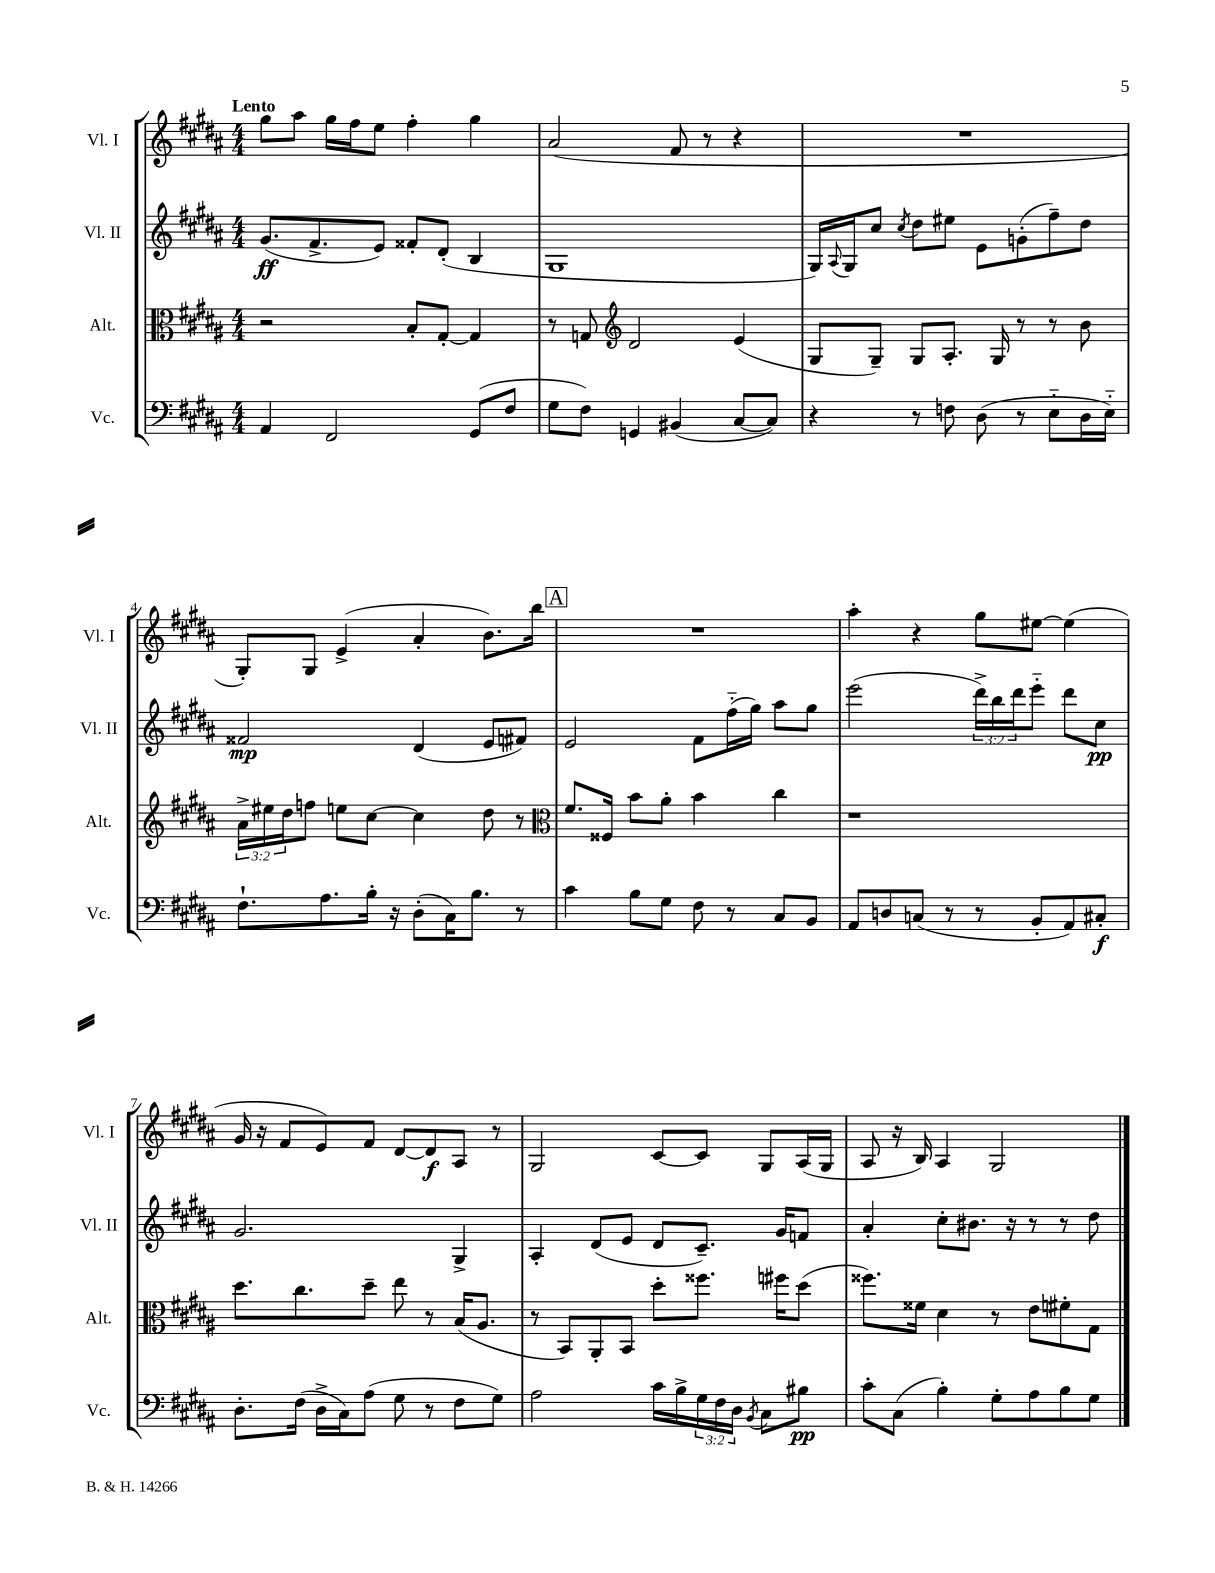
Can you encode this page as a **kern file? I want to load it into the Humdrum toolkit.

**kern	**kern	**kern	**kern
*staff4	*staff3	*staff2	*staff1
*clefF4	*clefC3	*clefG2	*clefG2
*k[f#c#g#d#a#]	*k[f#c#g#d#a#]	*k[f#c#g#d#a#]	*k[f#c#g#d#a#]
*M4/4	*M4/4	*M4/4	*M4/4
4AA#	2r	(8.g#	8gg#
.	.	.	8aa#
.	.	8.f#^	.
2FF#	.	.	16gg#
.	.	.	16ff#
.	.	8e)	8ee
.	8B'	8f##'	4ff#'
.	[8G#'	(8d#'	.
(8GG#	4G#]	4B	4gg#
8F#	.	.	.
=	=	=	=
8G#	8r	1G#	(2a#
8F#)	8G	.	.
*	*clefG2	*	*
4GG	2d#	.	.
(4BB#	.	.	8f#
.	.	.	8r
[8C#	(4e	.	4r
8C#])	.	.	.
=	=	=	=
4r	8G#	16G#)	1r
.	.	8qqA#	.
.	.	16G#	.
.	8G#~)	8cc#	.
.	.	8qcc#	.
8r	8G#	8dd#	.
8F	8.A#'	8ee#	.
(8D#	.	8e	.
.	16G#	.	.
8r	8r	(8g'	.
8E'~	8r	8ff#~)	.
16D#	8b	8dd#	.
16E'~)	.	.	.
=	=	=	=
8.F#`	24a#^	2f##	8G#')
.	24ee#	.	.
.	24dd#	.	.
.	8ff	.	8G#
8.A#	.	.	.
.	8ee	.	(4e^
16B'	[8cc#	.	.
16r	.	.	.
(8D#'	4cc#]	(4d#	4a#'
16C#)	.	.	.
8.B	.	.	.
.	8dd#	8e	8.b)
8r	8r	8f#)	.
.	.	.	16bb
=	=	=	=
*	*clefC3	*	*
4c#	8.f#	2e	1r
.	16F##	.	.
8B	8b	.	.
8G#	8a#'	.	.
8F#	4b	8f#	.
8r	.	(16ff#'~	.
.	.	16gg#)	.
8C#	4cc#	8aa#	.
8BB	.	8gg#	.
=	=	=	=
8AA#	1r	(2eee	4aa#'
8D	.	.	.
(8C	.	.	4r
8r	.	.	.
8r	.	24ddd#^)	8gg#
.	.	24bb	.
.	.	24ddd#	.
8BB'	.	8eee'~	[8ee#
8AA#)	.	8ddd#	(4ee#]
8C#'	.	8cc#	.
=	=	=	=
8.D#'	8.dd#	2.g#	16g#
.	.	.	16r
.	.	.	8f#
(16F#	8.cc#	.	.
16D#^	.	.	8e)
16C#)	.	.	.
(8A#	8dd#~	.	8f#
8G#	8ee	.	[8d#
8r	8r	.	8d#]
8F#	(16B	4G#^	8A#
.	8.A#	.	.
8G#)	.	.	8r
=	=	=	=
2A#	8r	4A#'	2G#
.	8BB)	.	.
.	8AA#'	(8d#	.
.	8BB	8e	.
16c#	8dd#'	8d#	[8c#
16B^	.	.	.
24G#	8.ff##	8.c#~)	8c#]
24F#	.	.	.
24D#	.	.	.
8qBB	.	.	.
8C#	.	.	8G#
.	16ff#	16g#	.
8B#	(8dd#	8f	(16A#
.	.	.	16G#
=	=	=	=
8c#'	8.ff##)	4a#'	8A#
(8C#	.	.	16r
.	16f##	.	16B)
4B')	4d#	8cc#'	4A#
.	.	8.b#	.
8G#'	8r	.	2G#
.	.	16r	.
8A#	8e	8r	.
8B	8f#'	8r	.
8G#	8G#	8dd#	.
==	==	==	==
*-	*-	*-	*-
